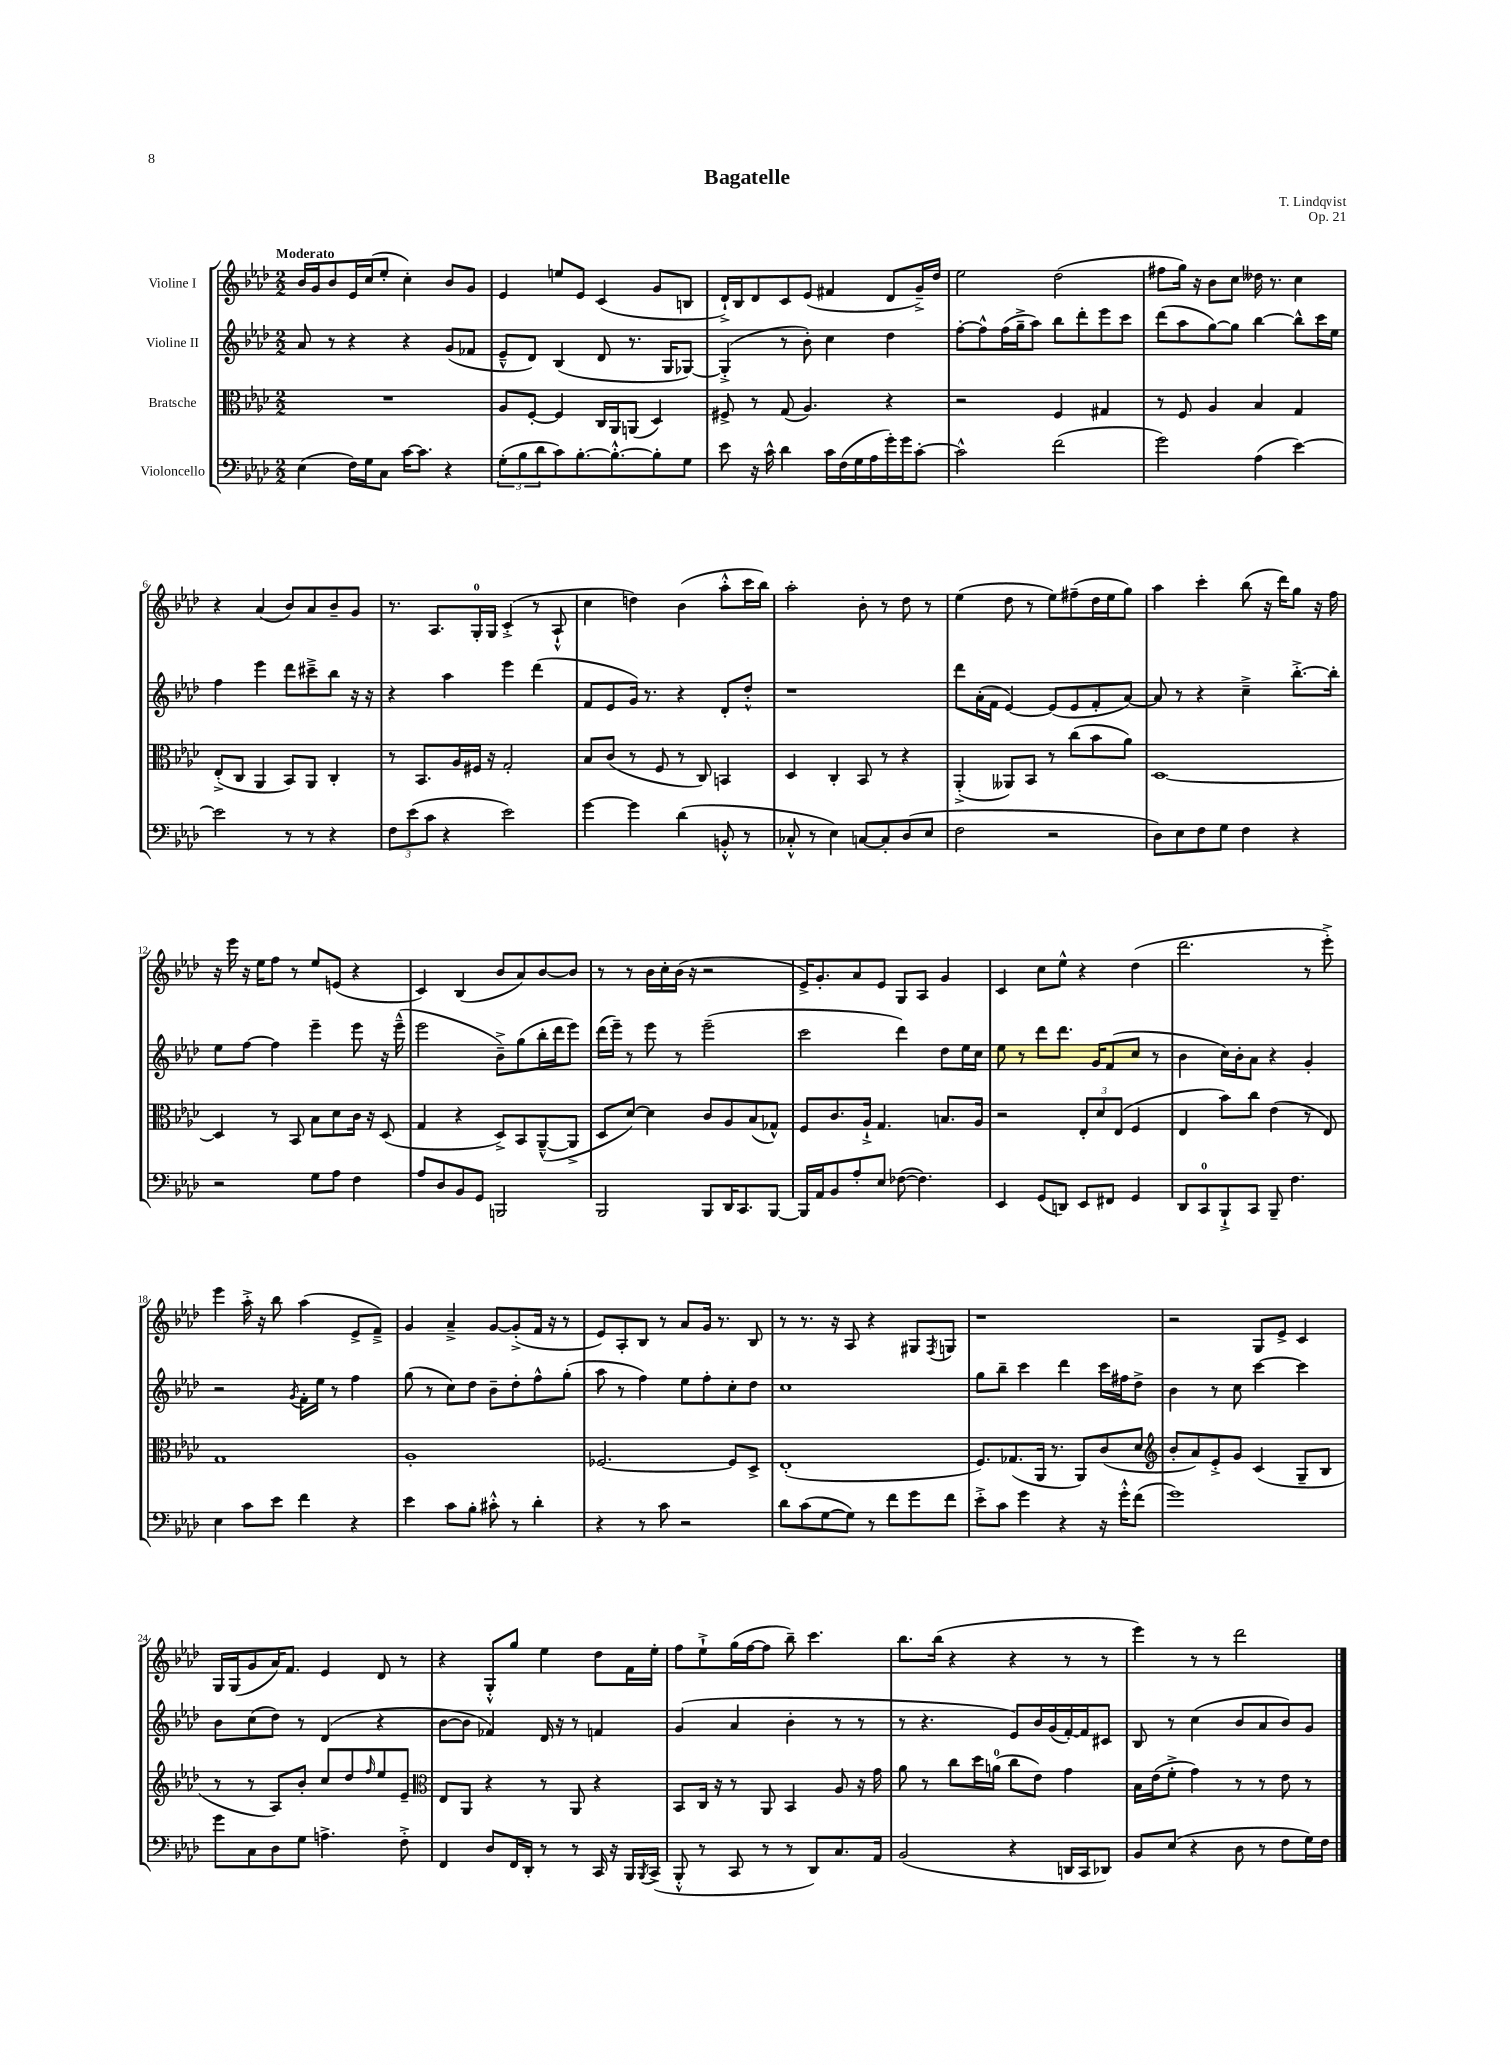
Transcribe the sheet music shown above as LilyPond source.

\header { title = "Bagatelle" composer = "T. Lindqvist" opus = "Op. 21" }
<<
\new StaffGroup <<
\new Staff = "s0" \with { instrumentName = "Violine I" } {
    \clef treble \key aes \major \numericTimeSignature \time 2/2 \tempo "Moderato"
    bes'16 g'16 bes'8 ees'16 c''16( ees''8-. c''4-.) bes'8 g'8 |
    ees'4 e''8 ees'8 c'4( g'8 b8 |
    des'16-!->) bes16 des'8 c'8 ees'8( fis'4 des'8 g'16--->) des''16 |
    ees''2 des''2( |
    fis''8 g''16) r16 bes'8 c''8 deses''16 r8. c''4 |
    r4 aes'4( bes'8) aes'8 bes'8-- g'8 |
    r8. aes8. g16-0-. g16 c'4-.->( r8 aes8-!-^ |
    c''4 d''4) bes'4( aes''8-.-^ c'''16 bes''16) |
    aes''2-. bes'8-. r8 des''8 r8 |
    ees''4( des''8 r8 ees''8) fis''8--( des''16 ees''16 g''8) |
    aes''4 c'''4-. bes''8( r16 des'''16) g''8 r16 f''16 |
    r16 ees'''16 r16 ees''16 f''8 r8 ees''8 e'8( r4 |
    c'4) bes4( bes'8 aes'8) bes'8~ bes'8 |
    r8 r8 bes'16 c''16-. bes'16( r16 r2 |
    ees'16->) g'8.-. aes'8 ees'8 g8 aes8 g'4 |
    c'4 c''8 ees''8-^ r4 des''4( |
    des'''2. r8 ees'''8-.->) |
    ees'''4 aes''16-.-> r16 bes''8 aes''4( ees'8-> f'8--->) |
    g'4 aes'4---> g'8~ g'8-.->( f'16 r16 r8 |
    ees'8) aes8-. bes8 r8 aes'8 g'16 r8. bes8 |
    r8 r8. r16 aes8 r4 gis8 \acciaccatura { f8 } g8 |
    r1 |
    r2 g8 ees'8-> c'4 |
    g16 g16( g'8 aes'16) f'8. ees'4 des'8 r8 |
    r4 g8-.-^ g''8 ees''4 des''8 f'16 ees''16-. |
    f''8 ees''8-!-> g''16( f''16~ f''8 bes''8--) c'''4. |
    bes''8. bes''16( r4 r4 r8 r8 |
    ees'''4) r8 r8 des'''2 \bar "|." |
}
\new Staff = "s1" \with { instrumentName = "Violine II" } {
    \clef treble \key aes \major \numericTimeSignature \time 2/2
    aes'8 r8 r4 r4 g'8( fes'8 |
    ees'8---^ des'8) bes4( des'8 r8. g16 ges8~) |
    ges4-.->( r8 bes'8-.) c''4 des''4 |
    f''8~-. f''8-^ f''16( g''16---> aes''8) bes''8 des'''8-. ees'''8 c'''8 |
    des'''8( aes''8 g''8~) g''8 bes''4~ bes''8-^ c'''16 ees''16 |
    f''4 ees'''4 des'''8 cis'''8---> bes''8 r16 r16 |
    r4 aes''4 ees'''4 des'''4( |
    f'8 ees'8 g'16) r8. r4 des'8-. des''8-.-^ |
    r1 |
    des'''8 aes'16-.( f'16 ees'4~) ees'8( ees'8 f'8-. aes'8~) |
    aes'8 r8 r4 c''4---> bes''8.~-.-> bes''16-. |
    ees''8 f''8~ f''4 ees'''4-- ees'''8 r16 ees'''16---^( |
    ees'''2 bes'8--->) g''8( bes''16-. des'''16 ees'''8) |
    des'''16( ees'''16--) r8 ees'''8 r8 ees'''2--( |
    c'''2 des'''4) des''8 ees''16 c''16 |
    ees''8 r8 des'''8 des'''8. g'16 f'8( c''8 r8 |
    bes'4 c''16) bes'16-. aes'8 r4 g'4-. |
    r2 \acciaccatura { g'8 } f'16-. ees''16 r8 f''4 |
    g''8( r8 c''8) des''8 bes'8-- des''8-. f''8-^ g''8-.( |
    aes''8 r8 f''4) ees''8 f''8-. c''8-. des''8 |
    c''1 |
    g''8 bes''8-- c'''4 des'''4 c'''16 fis''16 des''8-> |
    bes'4 r8 c''8 c'''4~ c'''4 |
    bes'8 c''8( des''8) r8 des'4( r4 |
    bes'8~ bes'8 fes'4) des'16 r16 r8 f'4 |
    g'4( aes'4 bes'4-. r8 r8 |
    r8 r4. ees'8) bes'16 g'16( f'16~-.) f'16 cis'8 |
    bes8 r8 c''4( bes'8 aes'8 bes'8) g'8 \bar "|." |
}
\new Staff = "s2" \with { instrumentName = "Bratsche" } {
    \clef alto \key aes \major \numericTimeSignature \time 2/2
    R1 |
    aes8 f8~-. f4 c16 aes,16 a,8( des4) |
    fis8-> r8 g8( aes4.) r4 |
    r2 f4 gis4 |
    r8 f8 aes4 bes4 g4 |
    ees8-.->( c8 aes,4 bes,8) aes,8 c4-. |
    r8 bes,8. aes16 fis16 r16 g2-. |
    bes8 c'8( r8 f8 r8 c8) b,4 |
    des4 c4-. bes,8 r8 r4 |
    aes,4-.->( aeses,8) bes,8 r8 c''8( bes'8 aes'8) |
    des1~ |
    des4 r8 bes,8 bes8 des'8 c'16 r16 des8( |
    g4 r4 des8->) bes,8 aes,8~---^( aes,8-> |
    des8 des'8~) des'4 c'8 aes8 bes8( ges8-^) |
    f8 c'8. aes16-!-> g4. b8. aes16 |
    r2 \tuplet 3/2 { ees8-. des'8 ees8( } f4 |
    ees4 bes'8) c''8 ees'4( r8 ees8) |
    g1 |
    aes1-. |
    fes2.~ fes8 des8-> |
    ees1-.( |
    f8.) ges8.( aes,16 r8. aes,8) c'8( des'8 |
    \clef treble bes'8-. aes'8) ees'8-.-> g'8 c'4( g8-- bes8 |
    r8 r8 aes8) bes'8-. c''8 des''8 \grace { f''16 } ees''8 ees'8-- |
    \clef alto ees8 aes,8 r4 r8 aes,8 r4 |
    bes,8 c16 r16 r8 aes,8 bes,4 aes8 r16 g'16 |
    aes'8 r8 c''8 des''16 a'16-0( c''8 ees'8) g'4 |
    bes16 ees'16( f'8-.-> g'4) r8 r8 ees'8 r8 \bar "|." |
}
\new Staff = "s3" \with { instrumentName = "Violoncello" } {
    \clef bass \key aes \major \numericTimeSignature \time 2/2
    ees4( f16) g16 c8 c'16~ c'8. r4 |
    \tuplet 3/2 { g8-.( bes8 des'8 } c'8) bes8.~-. bes8.~-.-^ bes8-. g8 |
    ees'8 r16 c'16-^ des'4 c'16 f16( g16 aes16 g'16-.) g'16 c'8~-. |
    c'2-^ f'2( |
    g'2) aes4( ees'4~) |
    ees'2 r8 r8 r4 |
    \tuplet 3/2 { f8 ees'8( c'8 } r4 ees'2) |
    g'4~ g'4 des'4( b,8-.-^ r8 |
    ces8-.-^ r8 ees4) c8~ c8-. des8( ees8 |
    f2 r2 |
    des8) ees8 f8 g8 f4 r4 |
    r2 g8 aes8 f4 |
    aes8 des8 bes,8 g,8 b,,2 |
    bes,,2 bes,,8 des,16 c,8. bes,,8~ |
    bes,,16 aes,16 bes,8 aes8-. ees8 fes8~( fes4.) |
    ees,4 g,8( d,8) ees,8 fis,8 g,4 |
    des,8 c,8-0 bes,,8-!-> c,8 bes,,8-- f4. |
    ees4 c'8 ees'8 f'4 r4 |
    ees'4 c'8 bes8-. cis'8-.-^ r8 des'4-. |
    r4 r8 c'8 r2 |
    des'8 c'8( g8~ g8) r8 f'8 g'8 f'8 |
    ees'8-.-> c'8 g'4 r4 r16 g'16-.-^ f'8( |
    g'1) |
    g'8 c8 des8 g8 a4.-> f8-.-> |
    f,4 des8 f,16 des,16-. r8 r8 c,16 r16 bes,,16 \acciaccatura { bes,,8 } c,16->( |
    bes,,8-.-^ r8 c,8 r8 r8 des,8) c8. aes,16 |
    bes,2( r4 d,16 c,16 des,8) |
    bes,8 ees8( r4 des8 r8 f8 g16) f16 \bar "|." |
}
>>
>>
